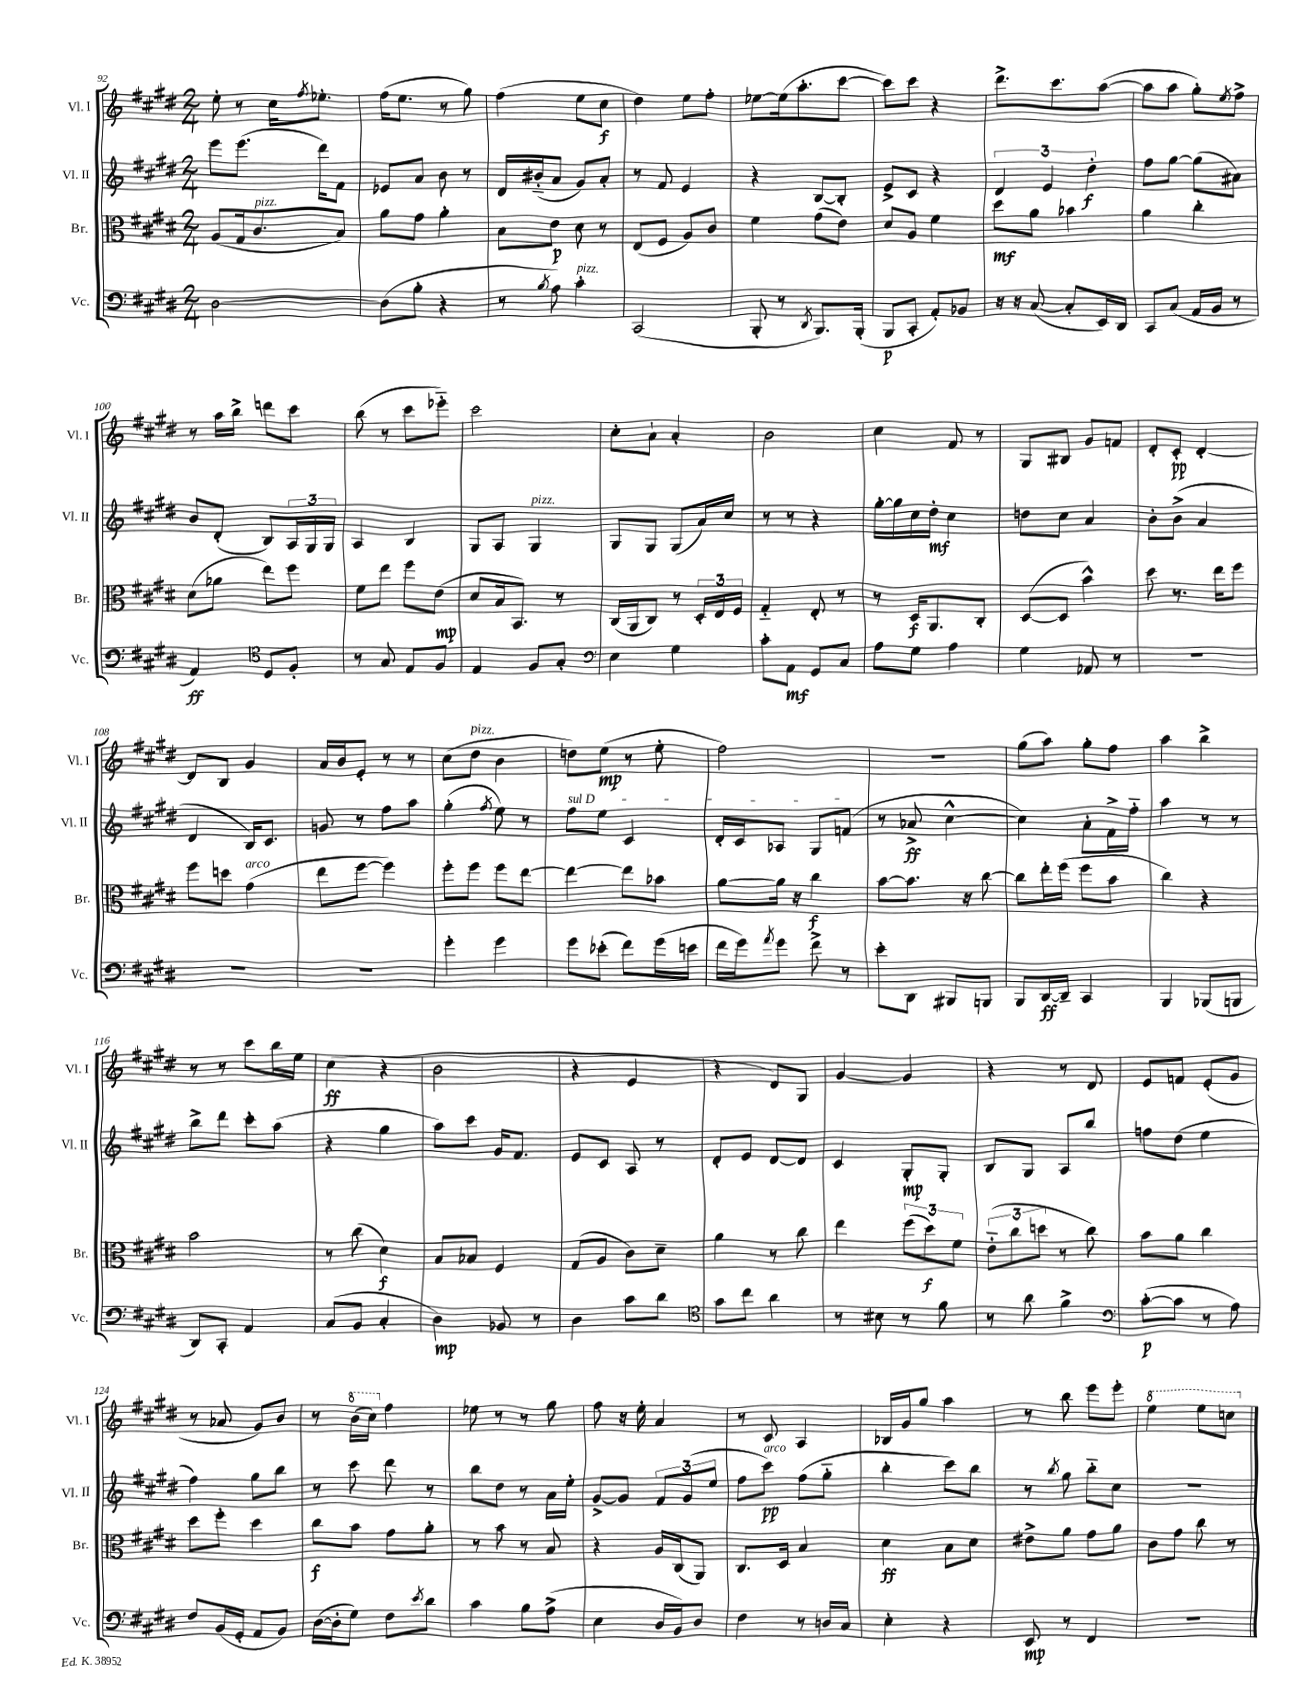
<<
\new StaffGroup <<
\new Staff = "s0" \with { instrumentName = "Vl. I" shortInstrumentName = "Vl. I" } {
    \clef treble \key e \major \numericTimeSignature \time 2/4
    e''8-. r8 cis''16 \acciaccatura { fis''8 } ees''8.-. |
    fis''16( e''8. r8 gis''8) |
    fis''4( e''8 cis''8\f |
    dis''4) e''8 fis''8-. |
    ees''8~ ees''16( a''8.-. cis'''8~ |
    cis'''8) cis'''8 r4 |
    dis'''8.-> cis'''8. a''8~( |
    a''8 a''8 gis''8-.) \acciaccatura { e''8 } fis''8-> |
    r8 a''16 b''16-> d'''8 cis'''8 |
    b''8( r8 cis'''8 ees'''8-_) |
    cis'''2 |
    cis''8-. a'8-! a'4-. |
    b'2 |
    cis''4 fis'8 r8 |
    gis8 bis8 gis'8 f'8 |
    dis'8-. cis'8-.\pp dis'4~-. |
    dis'8 b8 gis'4 |
    a'16 b'16 e'8-. r8 r8 |
    cis''8( dis''8^\markup { \italic "pizz." } b'4 |
    d''8) e''8\mp( r8 e''8-. |
    fis''2) |
    r2 |
    gis''8( a''8) gis''8-. fis''8 |
    a''4 b''4-> |
    r8 r8 cis'''8 b''16 e''16 |
    cis''4\ff( r4 |
    b'2 |
    r4 e'4 |
    r4 dis'8) gis8 |
    gis'4~ gis'4 |
    r4 r8 dis'8 |
    e'8 f'8 e'8-.( gis'8 |
    r8 aes'8 gis'8) b'8 |
    r8 \ottava #1 b''16( cis'''16) \ottava #0 fis''4 |
    ees''8 r8 r8 gis''8 |
    fis''8 r16 e''16-. a'4 |
    r8 cis'8 a4 |
    bes16 gis'16 gis''8 a''4 |
    r8 b''8 e'''8 e'''8-. |
    \ottava #1 e'''4 e'''8 c'''8 \ottava #0 \bar "|." |
}
\new Staff = "s1" \with { instrumentName = "Vl. II" shortInstrumentName = "Vl. II" } {
    \clef treble \key e \major \numericTimeSignature \time 2/4
    e'''8 e'''8.( dis'''16) fis'8 |
    ees'8 a'8 b'8 r8 |
    dis'16 bis'16-_( a'8 gis'8) a'8-. |
    r8 fis'8 e'4 |
    r4 b8~ b8-. |
    e'8-> cis'8 r4 |
    \tuplet 3/2 { dis'4 e'4 dis''4-.\f } |
    fis''8 gis''8~ gis''8( ais'8) |
    b'8 dis'8-.( b8) \tuplet 3/2 { a16 gis16 gis16 } |
    a4 b4 |
    gis8 a8 gis4^\markup { \italic "pizz." } |
    gis8 gis8 gis8( a'16) cis''16 |
    r8 r8 r4 |
    gis''16~-. gis''16 cis''16 dis''16-.\mf cis''4 |
    d''8 cis''8 a'4 |
    b'8-. b'8->( a'4 |
    dis'4 b16) cis'8. |
    g'8 r8 fis''8 a''8 |
    gis''4-.( \acciaccatura { fis''8 } e''8) r8 |
    \once \override TextSpanner.bound-details.left.text = \markup { \italic "sul D" } fis''8\startTextSpan e''8 cis'4 |
    dis'16-. cis'16 aes8 gis8 f'8\stopTextSpan( |
    r8 aes'8->\ff cis''4~-^ |
    cis''4) a'8-. fis'16-> fis''16-_ |
    a''4 r8 r8 |
    b''8-> dis'''8 cis'''8-. a''8( |
    r4 gis''4 |
    a''8) cis'''8 gis'16 fis'8. |
    e'8 cis'8 a8 r8 |
    dis'8-. e'8 dis'8~ dis'8 |
    cis'4 gis8-.\mp gis8-. |
    b8 gis8 a8 b''8 |
    f''8 dis''8( e''4 |
    fis''4) gis''8 b''8 |
    r8 cis'''8 dis'''8 r8 |
    b''8 dis''8 r8 a'16 e''16-. |
    gis'8~-> gis'8 \tuplet 3/2 { fis'8 gis'8( e''8 } |
    fis''8 cis'''8\pp^\markup { \italic "arco" }) fis''8( gis''8-_ |
    b''4-. cis'''8) b''8 |
    r8 \acciaccatura { b''8 } gis''8 b''8-_ cis''8 |
    R2 \bar "|." |
}
\new Staff = "s2" \with { instrumentName = "Br." shortInstrumentName = "Br." } {
    \clef alto \key e \major \numericTimeSignature \time 2/4
    a8( gis16 cis'8.^\markup { \italic "pizz." } b8) |
    a'8 gis'8 a'4-. |
    b8 e'8\p dis'8 r8 |
    e8( fis8 a8) cis'8 |
    fis'4 gis'8( e'8) |
    dis'8 a8 fis'4 |
    dis''8\mf a'8 bes'4 |
    a'4 cis''4-. |
    dis'8( aes'8 e''8) fis''8 |
    fis'8 e''8 fis''8 e'8\mp( |
    dis'8 b16 b,8.) r8 |
    cis16( a,16 cis8) r8 \tuplet 3/2 { dis16-. e16 fis16 } |
    gis4-_ e8-. r8 |
    r8 dis16\f a,8. cis8-. |
    dis8~( dis8 b'4-^) |
    dis''8 r8. e''16 fis''8 |
    fis''8 d''8 gis'4^\markup { \italic "arco" }( |
    e''8 fis''8~ fis''4) |
    fis''8-. fis''8 fis''8 e''8~ |
    e''4~ e''8 bes'8 |
    a'8~ a'16 r16 cis''4\f |
    b'8~ b'8. r16 cis''8~ |
    cis''8 e''16-. fis''16( fis''8 b'8 |
    cis''4) r4 |
    b'2 |
    r8 cis''8( dis'4\f) |
    b8 bes8 fis4 |
    gis8( a8 cis'8) dis'8-- |
    a'4 r8 cis''8 |
    e''4 \tuplet 3/2 { fis''8( dis''8\f) fis'8 } |
    \tuplet 3/2 { e'8-_( cis''8 d''8 } r8 cis''8) |
    b'8 a'8 cis''4 |
    dis''8 fis''8-. dis''4 |
    cis''8\f b'8 gis'8 a'8-. |
    r8 b'8 r8 b8 |
    r4 a16 cis16( a,8) |
    cis8. dis16 b4 |
    dis'4\ff b8 dis'8 |
    eis'8-> a'8 gis'8 a'8 |
    cis'8 gis'8 cis''8 r8 \bar "|." |
}
\new Staff = "s3" \with { instrumentName = "Vc." shortInstrumentName = "Vc." } {
    \clef bass \key e \major \numericTimeSignature \time 2/4
    dis2~ |
    dis8( b8-. r4 |
    r8 \acciaccatura { b8 } a8) cis'4-.^\markup { \italic "pizz." } |
    cis,2( |
    b,,8-. r8 \acciaccatura { dis,8 } b,,8.) b,,16-.( |
    b,,8\p cis,8-. a,8-.) bes,8 |
    r16 r16 cis8~( cis8-. e,16) dis,16 |
    cis,8 cis8( a,16 b,16 r8 |
    a,4\ff) \clef tenor dis8 fis8-. |
    r8 gis8 e8 fis8 |
    e4 fis8 gis8-. |
    \clef bass e4 gis4 |
    cis'8-. a,8\mf gis,8 cis8 |
    a8 gis8 a4 |
    gis4 aes,8 r8 |
    R2 |
    R2 |
    R2 |
    gis'4-. gis'4 |
    gis'8 ees'8-.( fis'8) gis'16( e'16 |
    fis'16 gis'16) \acciaccatura { a'8 } gis'8 fis'8-> r8 |
    e'8-. dis,8 bis,,8 b,,8 |
    b,,8 dis,16~\ff dis,16-- cis,4 |
    b,,4 bes,,8( b,,8 |
    dis,8) cis,8-. a,4 |
    cis8( b,8 cis4-. |
    dis4\mp) bes,8 r8 |
    dis4 cis'8 dis'8 |
    \clef tenor gis'8 cis''8 a'4 |
    r8 bis8 r8 fis'8 |
    r8 a'8 fis'4-> |
    \clef bass cis'8~-.\p( cis'8 r8 a8) |
    fis8 b,16( gis,16-. a,8 b,8) |
    dis16~( dis16-. gis8) fis8 \acciaccatura { e'8 } dis'8 |
    cis'4 b8 a8->( |
    e4 dis16 b,16) dis8 |
    fis4 r8 d16 cis16 |
    e4-. r4 |
    e,8\mp r8 fis,4 |
    R2 \bar "|." |
}
>>
>>
\layout { \context { \Score currentBarNumber = #92 } }
